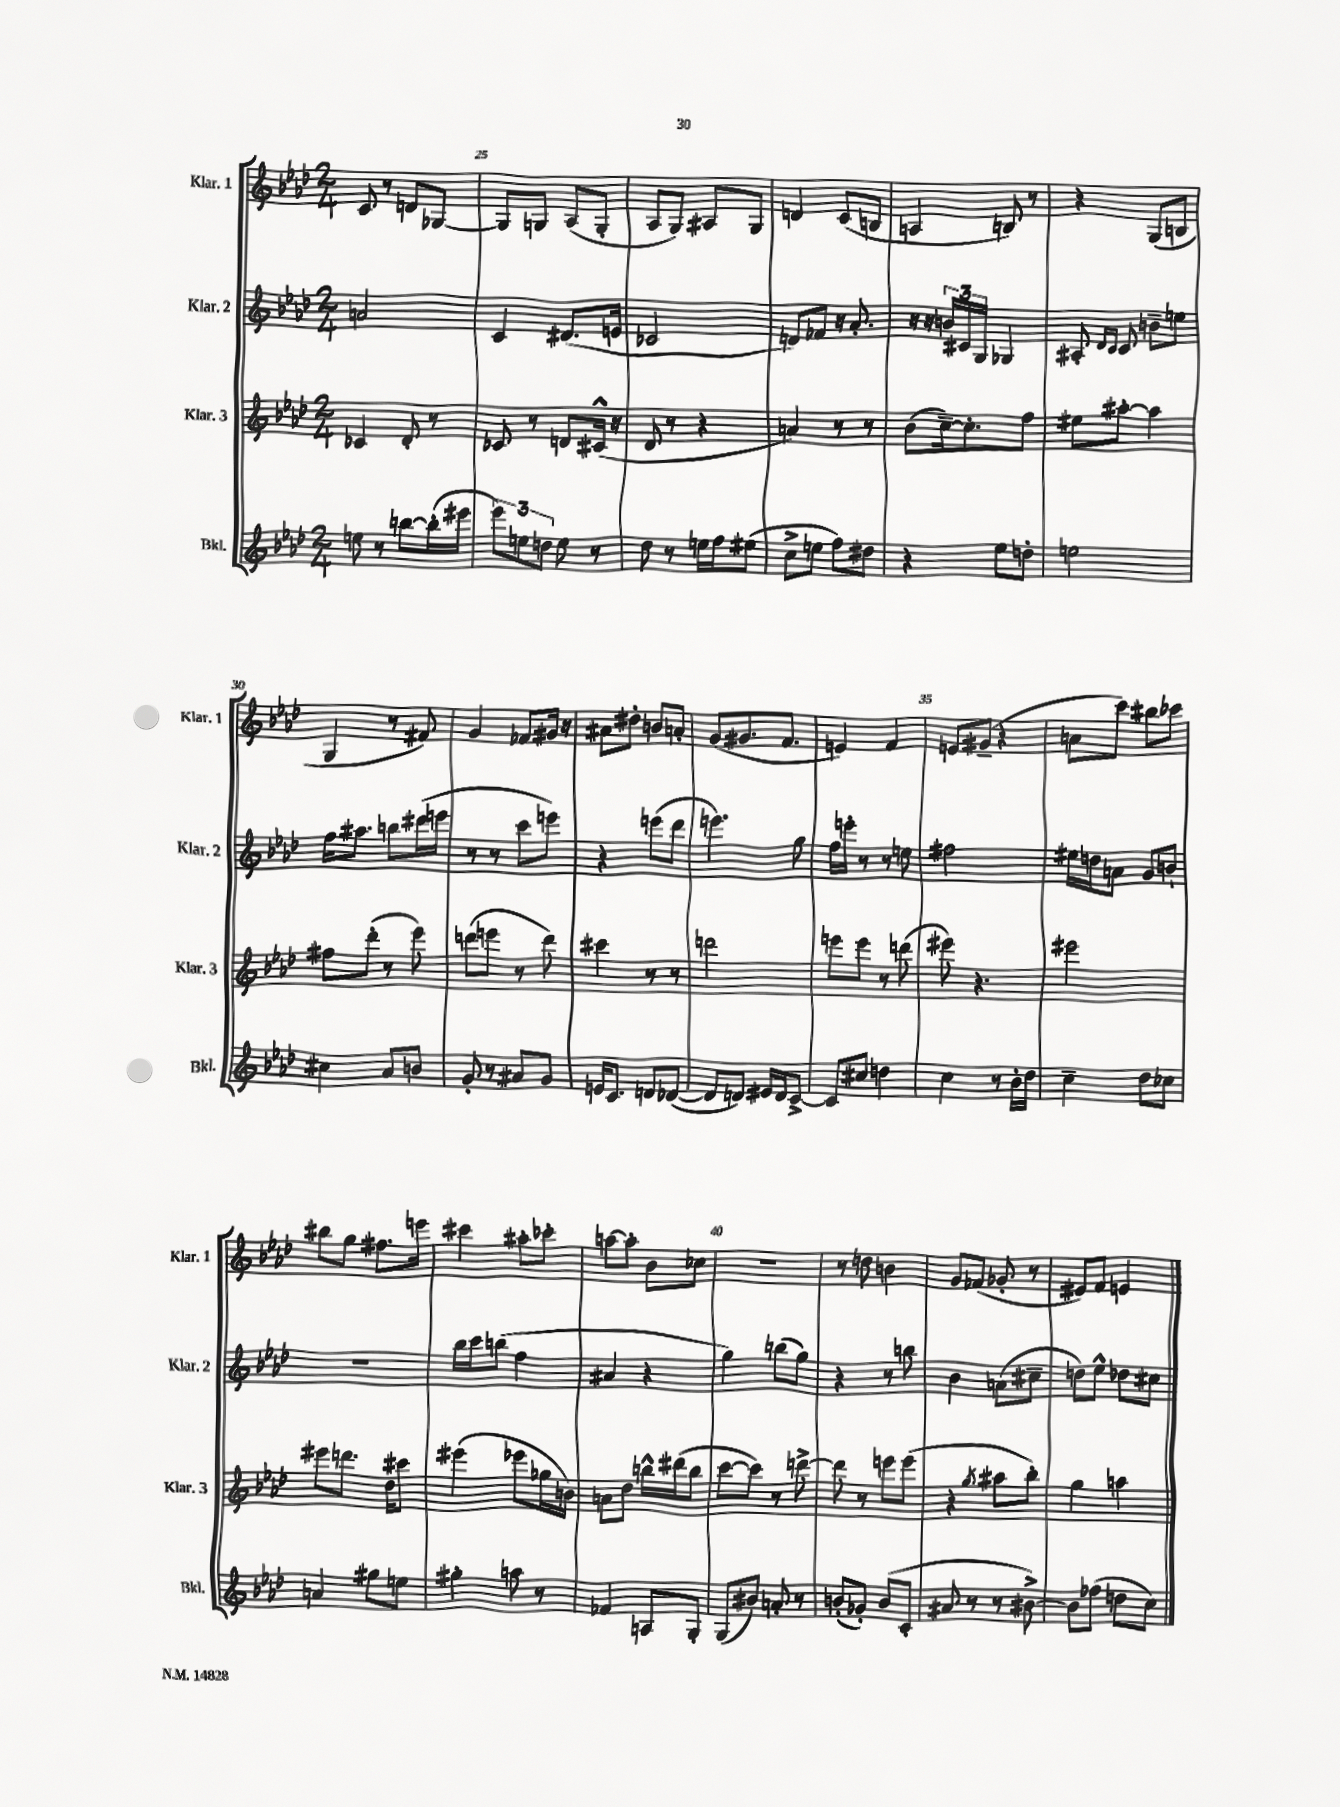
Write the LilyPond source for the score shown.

<<
\new StaffGroup <<
\new Staff = "s0" \with { instrumentName = "Klar. 1" shortInstrumentName = "Klar. 1" } {
    \clef treble \key aes \major \numericTimeSignature \time 2/4
    c'8 r8 d'8 ges8~ |
    ges8 g8 aes8( g8-. |
    aes8 g8) ais8 g8 |
    d'4 c'8( b8 |
    a4 b8) r8 |
    r4 g8( b8 |
    g4 r8 fis'8) |
    g'4 fes'8 gis'16 r16 |
    ais'8 dis''8-. b'8 a'8-. |
    g'8( gis'8. f'8. |
    e'4) f'4 |
    e'8 gis'8--( r4 |
    a'8 c'''8) bis''8 ces'''8 |
    bis''8 g''8 fis''8. e'''16 |
    cis'''4 ais''8-. ces'''8-. |
    a''8~ a''8-. bes'8 ces''8 |
    R2 |
    r8 d''8 b'4 |
    g'8 fes'8( ges'8-. r8 |
    eis'8) f'8 e'4 \bar "|." |
}
\new Staff = "s1" \with { instrumentName = "Klar. 2" shortInstrumentName = "Klar. 2" } {
    \clef treble \key aes \major \numericTimeSignature \time 2/4
    a'2 |
    c'4 dis'8.( e'16 |
    ces'2 |
    d'8) fes'8 r16 aes'8.-. |
    r16 r16 \tuplet 3/2 { b'16 cis'16 g16 } ges4 |
    ais8-. \grace { des'16 c'16 } c'8 b'8-- e''8 |
    f''16 ais''8. b''8 dis'''16( e'''16 |
    r8 r8 c'''8 e'''8) |
    r4 e'''8( des'''8 |
    e'''4.) g''8 |
    f''16 e'''16-. r8 r8 e''8 |
    fis''2 |
    eis''16 d''16 a'8 g'8 b'8-! |
    R2 |
    bes''16 c'''16 b''8( f''4 |
    ais'4 r4 |
    g''4) b''8( g''8) |
    r4 r8 b''8 |
    bes'4 a'8( cis''8-- |
    d''8) ees''8-^ des''8 cis''8 \bar "|." |
}
\new Staff = "s2" \with { instrumentName = "Klar. 3" shortInstrumentName = "Klar. 3" } {
    \clef treble \key aes \major \numericTimeSignature \time 2/4
    ces'4 des'8-. r8 |
    ces'8 r8 d'8 cis'16-^( r16 |
    des'8 r8 r4 |
    a'4) r8 r8 |
    bes'8( c''16~--) c''8.-. f''8 |
    eis''8 ais''8~-. ais''4 |
    fis''8 des'''8-.( r8 ees'''8) |
    d'''8( e'''8 r8 d'''8) |
    cis'''4 r8 r8 |
    d'''2 |
    e'''8 e'''8 r8 d'''8( |
    eis'''8) r4. |
    eis'''2 |
    eis'''8 d'''8. des''16 cis'''8 |
    eis'''4( ees'''8 ges''16 b'16) |
    a'8 des''8 b''16-^ dis'''16( b''8 |
    c'''8~ c'''8) r8 d'''8~-> |
    d'''8 r8 e'''8 e'''8( |
    r4 \acciaccatura { g''8 } ais''8 bes''8-.) |
    g''4 a''4 \bar "|." |
}
\new Staff = "s3" \with { instrumentName = "Bkl." shortInstrumentName = "Bkl." } {
    \clef treble \key aes \major \numericTimeSignature \time 2/4
    e''8 r8 b''8~ b''16-.( eis'''16 |
    \tuplet 3/2 { ees'''8) e''8 d''8 } e''8 r8 |
    des''8 r8 e''16 f''16 eis''8( |
    c''8-> e''8 f''8) dis''8 |
    r4 ees''8 d''8-. |
    e''2 |
    cis''4 aes'8 b'8 |
    g'8-. r8 ais'8 g'8 |
    e'16 c'8. d'8 des'8~( |
    des'8 d'8) eis'16 d'16 c'8~-> |
    c'8 cis''8 d''4 |
    c''4 r8 bes'16-. des''16 |
    c''4-- des''8 ces''8 |
    a'4 gis''8 e''8 |
    gis''4-. a''8 r8 |
    fes'4 a8 g8-. |
    g8( bis'8) a'8-. r8 |
    b'8-.( ges'8-.) b'8( c'8-. |
    ais'8 r8 r8 bis'8~->) |
    bis'8 fes''8( d''8 c''8) \bar "|." |
}
>>
>>
\layout { \context { \Score currentBarNumber = #24 \override BarNumber.break-visibility = ##(#f #t #t) barNumberVisibility = #(every-nth-bar-number-visible 5) } }
